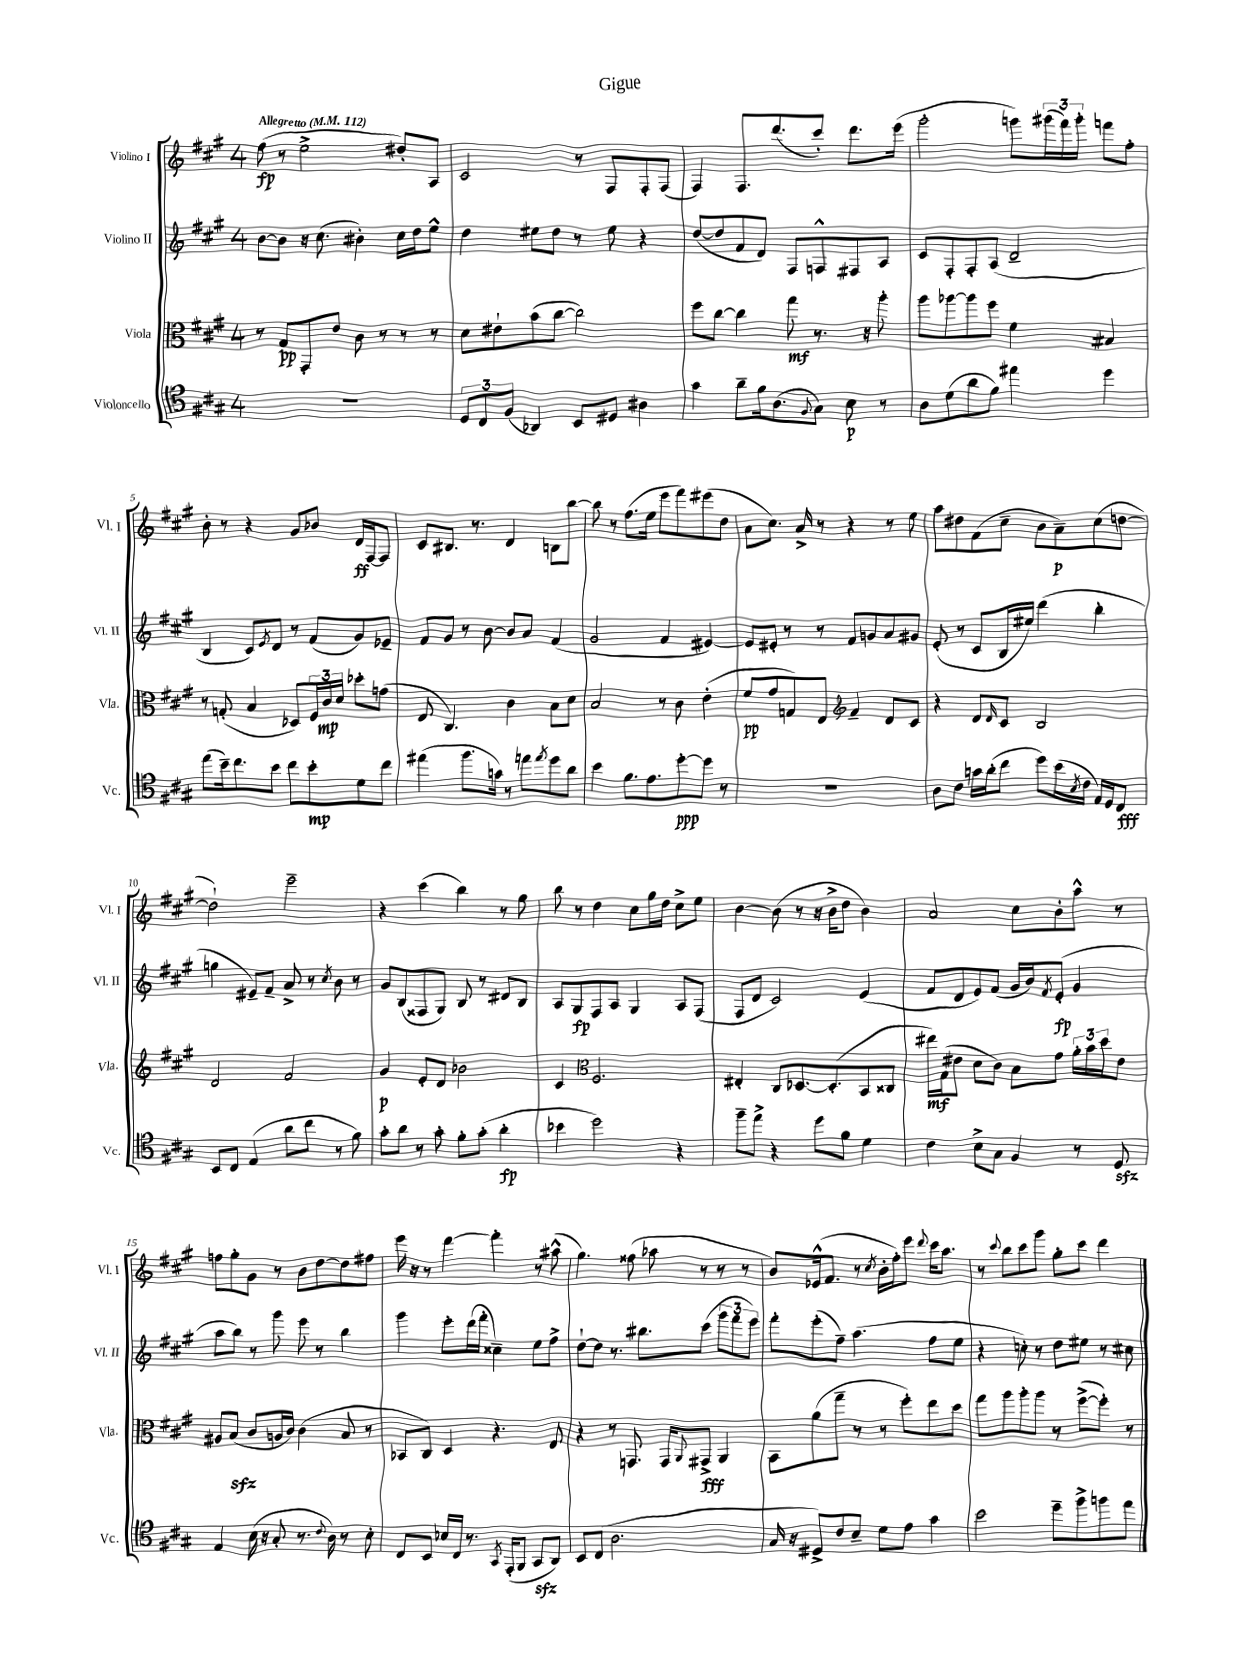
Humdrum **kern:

**kern	**dynam	**kern	**dynam	**kern	**dynam	**kern	**dynam
*part4	*part4	*part3	*part3	*part2	*part2	*part1	*part1
*staff4	*staff4	*staff3	*staff3	*staff2	*staff2	*staff1	*staff1
*I"Violoncello	*	*I"Viola	*	*I"Violino II	*	*I"Violino I	*
*I'Vc.	*	*I'Vla.	*	*I'Vl. II	*	*I'Vl. I	*
*clefC4	*	*clefC3	*	*clefG2	*	*clefG2	*
*k[f#c#g#]	*	*k[f#c#g#]	*	*k[f#c#g#]	*	*k[f#c#g#]	*
*M4/4	*	*M4/4	*	*M4/4	*	*M4/4	*
*MM112	*	*MM112	*	*MM112	*	*MM112	*
=1	=1	=1	=1	=1	=1	=1	=1
!	!	!	!	!	!	!LO:TX:a:B:t=Allegretto	!
1r	.	8r	.	[8b\L	.	(8ff#\	fp
.	.	8G#/L	pp	8b\J]	.	8r	.
.	.	8GG#'/	.	16r	.	2ee^\	.
.	.	.	.	(8.cc#\	.	.	.
.	.	8e/J	.	.	.	.	.
.	.	8c#\	.	4b#X'\)	.	.	.
.	.	8r	.	.	.	.	.
.	.	8r	.	16cc#\LL	.	8dd#X'/L)	.
.	.	.	.	16dd\J	.	.	.
.	.	8r	.	8ee^^\J	.	8A/J	.
=2	=2	=2	=2	=2	=2	=2	=2
12D/L	.	8d\L	.	4dd\	.	2c#/	.
12C#/	.	.	.	.	.	.	.
.	.	8e#X`\	.	.	.	.	.
(12F#/J	.	.	.	.	.	.	.
4AA-X/)	.	(8b\	.	8ee#X\L	.	.	.
.	.	[8cc#\J	.	8dd\J	.	.	.
8BB/L	.	2cc#\])	.	8r	.	8r	.
8D#X/J	.	.	.	8ee#\	.	8F#/L	.
4A#X\	.	.	.	4r	.	8F#'/	.
.	.	.	.	.	.	(8F#/J	.
=3	=3	=3	=3	=3	=3	=3	=3
4g#\	.	8ff#\L	.	([8dd/L	.	4F#/)	.
.	.	[8cc#\J	.	8dd/]	.	.	.
8a~\L	.	4cc#\]	.	8f#/	.	8.F#/L	.
16f#\k	.	.	.	8d/J)	.	.	.
(8.A\	.	.	.	.	.	(8.ddd/	.
.	.	8gg#\	mf	8F#/L	.	.	.
8qqF#/	.	.	.	.	.	.	.
8G#\J)	.	8.r	.	8Fn^^/	.	8ccc#'/J)	.
8B\	p	.	.	8F#X/	.	8.ddd\L	.
.	.	16r	.	.	.	.	.
8r	.	8aa'\	.	8A/J	.	.	.
.	.	.	.	.	.	(16eee\Jk	.
=4	=4	=4	=4	=4	=4	=4	=4
8A\L	.	8aa\L	.	8c#/L	.	2ggg#'\	.
(8d\	.	[8aa-X\	.	8F#'/	.	.	.
8a\	.	8aa-\]	.	8F#'/	.	.	.
8f#\J)	.	8ff#\J	.	(8A/J	.	.	.
4ee#X\	.	4f#\	.	2d~/	.	8gggn\L)	.
.	.	.	.	.	.	(24ggg#X\L	.
.	.	.	.	.	.	24fff#\)	.
.	.	.	.	.	.	24ggg#'\JJ	.
4dd\	.	4B#X/	.	.	.	8fffn\L	.
.	.	.	.	.	.	8ff#'\J	.
!!LO:LB:g=z
=5	=5	=5	=5	=5	=5	=5	=5
(8ee\L	.	8r	.	4B/	.	8b'\	.
16b~\k)	.	(8Gn'/	.	.	.	8r	.
8.cc#\	.	.	.	.	.	.	.
.	.	4B/	.	8c#/L)	.	4r	.
.	.	.	.	8qe/	.	.	.
8b\J	.	.	.	8d/J	.	.	.
8cc#\L	.	8D-X/L)	.	8r	.	8g#/L	.
8b'\	mp	24F#/L	.	(8f#/L	.	8b-X/J	.
.	.	24c#/	mp	.	.	.	.
.	.	24d/JJ	.	.	.	.	.
8d\	.	8dd-X'\L	.	8g#/)	.	16d/LL	ff
.	.	.	.	.	.	[16F#/J	.
8cc#\J	.	(8gn\J	.	8e-X~/J	.	8F#/J]	.
=6	=6	=6	=6	=6	=6	=6	=6
(4ee#X\	.	8E/	.	8f#/L	.	8c#/L	.
.	.	4.C#/)	.	8g#/J	.	8.B#X/J	.
8.ff#\L	.	.	.	8r	.	.	.
.	.	.	.	.	.	8.r	.
.	.	.	.	[8b\	.	.	.
16gn\Jk)	.	.	.	.	.	.	.
8r	.	4c#\	.	8b/L]	.	4d/	.
8een\L	.	.	.	8a/J	.	.	.
8qee/	.	.	.	.	.	.	.
8dd\	.	8B\L	.	(4f#/	.	8Bn\L	.
8a\J	.	8d\J	.	.	.	[8bb\J	.
=7	=7	=7	=7	=7	=7	=7	=7
4b\	.	2B/	.	2g#/	.	8bb\]	.
.	.	.	.	.	.	8r	.
8.f#\L	.	.	.	.	.	(8.ff#\L	.
8.e\	.	.	.	.	.	16ee\Jk	.
.	.	8r	.	4f#/	.	8eee\L	.
[8dd'\	ppp	8c#\	.	.	.	8fff#\)	.
8dd\J]	.	(4e'\	.	[4e#X/)	.	(8eee#X\	.
8r	.	.	.	.	.	8dd\J	.
=8	=8	=8	=8	=8	=8	=8	=8
1r	.	8f#/L	pp	8e#/L]	.	8a\L	.
.	.	8g#/	.	8e#X'/J	.	8.cc#\J)	.
.	.	8Gn/)	.	8r	.	.	.
.	.	.	.	.	.	16a^/	.
.	.	8E/J	.	8r	.	8r	.
*	*	*clefG2	*	*	*	*	*
.	.	4f#~/	.	8f#/L	.	4r	.
.	.	.	.	8gn/	.	.	.
.	.	8d/L	.	8a/	.	8r	.
.	.	8c#/J	.	8g#X/J	.	8ee\	.
=9	=9	=9	=9	=9	=9	=9	=9
8A\L	.	4r	.	(8e'/	.	8aa\L	.
8c#\J	.	.	.	8r	.	8dd#X\	.
16gn\LL	.	8d/L	.	8c#/L	.	(8f#\	.
(16a'\J	.	.	.	.	.	.	.
.	.	16qqd/	.	.	.	.	.
8cc#\J	.	8c#/J	.	16B/L	.	8cc#~\J	.
.	.	.	.	16ee#X/JJ)	.	.	.
8dd\L)	.	2B/	.	(4ddd\	.	8b\L	.
(16b\L	.	.	.	.	.	8a~\)	p
8qB/	.	.	.	.	.	.	.
16c#\JJ	.	.	.	.	.	.	.
16E/LL)	.	.	.	4bb'\	.	(8cc#\	.
16D/J	.	.	.	.	.	.	.
8C#/J	fff	.	.	.	.	[8ddn\J	.
!!LO:LB:g=z
=10	=10	=10	=10	=10	=10	=10	=10
8BB/L	.	2d/	.	4ggn\	.	2dd`\])	.
8C#/J	.	.	.	.	.	.	.
(4E/	.	.	.	8e#X~/L)	.	.	.
.	.	.	.	8f#~/J	.	.	.
8a\L	.	2f#/	.	8a^/	.	2eee~\	.
8cc#\J	.	.	.	8r	.	.	.
.	.	.	.	8qcc#/	.	.	.
8r	.	.	.	8b\	.	.	.
8f#\)	.	.	.	8r	.	.	.
=11	=11	=11	=11	=11	=11	=11	=11
8g#'\L	.	4g#/	p	8g#/L	.	4r	.
8a\J	.	.	.	(8B/	.	.	.
8r	.	8e'/L	.	8F##X/	.	(4ccc#\	.
8g#'\	.	8d/J	.	8G#/J)	.	.	.
8f#'\L	.	2b-X\	.	8B/	.	4bb\)	.
(8g#'\J	.	.	.	8r	.	.	.
4a'\	fp	.	.	8d#X/L	.	8r	.
.	.	.	.	8B/J	.	8gg#\	.
=12	=12	=12	=12	=12	=12	=12	=12
4b-X\	.	4c#/	.	8A/L	.	8bb\	.
.	.	.	.	8G#/	fp	8r	.
*	*	*clefC3	*	*	*	*	*
2dd\)	.	2.F#/	.	8F#/	.	4dd\	.
.	.	.	.	8A/J	.	.	.
.	.	.	.	4G#/	.	8cc#\L	.
.	.	.	.	.	.	16gg#\L	.
.	.	.	.	.	.	16dd\JJ	.
4r	.	.	.	8A/L	.	8cc#^\L	.
.	.	.	.	(8F#/J	.	8ee\J	.
=13	=13	=13	=13	=13	=13	=13	=13
8ff#~\L	.	4E#X'/	.	8F#/L	.	[4b\	.
8ee^\J	.	.	.	8d/J	.	.	.
4r	.	8C#/L	.	2c#/)	.	(8b\]	.
.	.	[8.D-X/	.	.	.	8r	.
8dd\L	.	.	.	.	.	16r	.
.	.	(8.D-'/]	.	.	.	16b^\KL	.
8f#\J	.	.	.	.	.	8dd\J	.
4d\	.	8BB/	.	(4e/	.	4b\)	.
.	.	8C##X/J	.	.	.	.	.
=14	=14	=14	=14	=14	=14	=14	=14
4c#\	.	16ee#X\LL)	mf	8f#/L	.	2a/	.
.	.	(16G#\J	.	.	.	.	.
.	.	8e#X\J	.	8d/	.	.	.
8B^\L	.	8d\L	.	8e/)	.	.	.
8G#\J	.	8c#\J)	.	(8f#/J	.	.	.
4F#/	.	8B\L	.	16g#/LL	.	8cc#\L	.
.	.	.	.	16b/J)	.	.	.
.	.	.	.	8qf#/	.	.	.
.	.	8g#\J	.	(8e'/J	fp	8b'\	.
8r	.	24a'\LL	.	4g#/	.	8aa^^\J	.
.	.	24b\	.	.	.	.	.
.	.	24dd\J	.	.	.	.	.
8Dzz/	.	8e#\J	.	.	.	8r	.
!!LO:LB:g=z
=15	=15	=15	=15	=15	=15	=15	=15
4E/	.	8A#X/L	.	8aa\L	.	8ffn\L	.
.	.	(8Bzz/J	.	8bb\J)	.	8gg#'\	.
(16B\	.	8c#/L	.	8r	.	8g#\J	.
16r	.	.	.	.	.	.	.
8G#'/	.	16An/L	.	8ggg#\	.	8r	.
.	.	16c#/JJ)	.	.	.	.	.
8.r	.	(4c#\	.	8eee\	.	8b\L	.
.	.	.	.	8r	.	[8dd\	.
8qqc#/	.	.	.	.	.	.	.
16A\)	.	.	.	.	.	.	.
8r	.	8B/	.	4bb\	.	8dd\]	.
8B'\	.	8r	.	.	.	8ff#X\J	.
=16	=16	=16	=16	=16	=16	=16	=16
8C#/L	.	8BB-X/L	.	4ggg#\	.	16eee\	.
.	.	.	.	.	.	16r	.
8BB/J	.	8C#/J)	.	.	.	8r	.
16B-X/LL	.	4D/	.	8eee'\L	.	[4fff#\	.
16C#/JJ	.	.	.	.	.	.	.
8.r	.	.	.	(16ddd\L	.	.	.
.	.	.	.	16fff#'\JJ	.	.	.
.	.	4.r	.	4cc##X~\)	.	4fff#'\]	.
8qGG#/	.	.	.	.	.	.	.
(16EE'/KL	.	.	.	.	.	.	.
8FF#/J	.	.	.	.	.	.	.
8GG#zz/L	.	.	.	8ee\L	.	8r	.
8AA/J)	.	8E/	.	8ff#^\J	.	(8aa#X^^\	.
=17	=17	=17	=17	=17	=17	=17	=17
8BB/L	.	4r	.	[8dd`\L	.	4.gg#\)	.
(8C#/J	.	.	.	8dd\J]	.	.	.
2.A\	.	8r	.	8.r	.	.	.
.	.	8.GGn/	.	.	.	(8ff##X\	.
.	.	.	.	8.bb#X\L	.	.	.
.	.	.	.	.	.	8aa-X\	.
.	.	16GG/KL	.	.	.	.	.
.	.	8qqAA/	.	.	.	.	.
.	.	8GG#X^/J	fff	(8ccc#\J	.	8r	.
.	.	4AA/	.	12ggg#\L	.	8r	.
.	.	.	.	12fff#\	.	.	.
.	.	.	.	.	.	8r	.
.	.	.	.	12eee\J)	.	.	.
=18	=18	=18	=18	=18	=18	=18	=18
16G#/	.	8BB\L	.	8fff#'\L	.	8b/L)	.
16r	.	.	.	.	.	.	.
8D#X^/L)	.	(8a\	.	(8eee'\	.	(16e-X^^/k	.
.	.	.	.	.	.	8.f#/J	.
8c#/	.	8gg#~\J	.	8ff#~\J)	.	.	.
8B~/J	.	8r	.	(4.aa\	.	8r	.
.	.	.	.	.	.	8qcc#/	.
8d\L	.	8r	.	.	.	16b'\LL	.
.	.	.	.	.	.	16ff#'\J)	.
8e\J	.	8ff#'\L)	.	.	.	8eee\J	.
.	.	.	.	.	.	8qqddd/	.
4g#\	.	8ee\	.	8ff#\L	.	16ccc#\KL	.
.	.	.	.	.	.	8.aa\J	.
.	.	8dd\J	.	8ee\J	.	.	.
=19	=19	=19	=19	=19	=19	=19	=19
2b\	.	8gg#\L	.	4r	.	8r	.
.	.	.	.	.	.	8qqccc#/	.
.	.	8aa\	.	.	.	8bb\L	.
.	.	8aa'\	.	8ccn'\)	.	8ccc#\	.
.	.	8aa\J	.	8r	.	8ggg#\J	.
8dd~\L	.	8r	.	8dd\L	.	8gg#'\L	.
8ff#^\	.	([8ff#^\L	.	8ee#X\J	.	8ccc#\J	.
8ffn\	.	8ff#'\J])	.	8r	.	4ddd\	.
8ee\J	.	8r	.	8cc#X\	.	.	.
==	==	==	==	==	==	==	==
*-	*-	*-	*-	*-	*-	*-	*-
